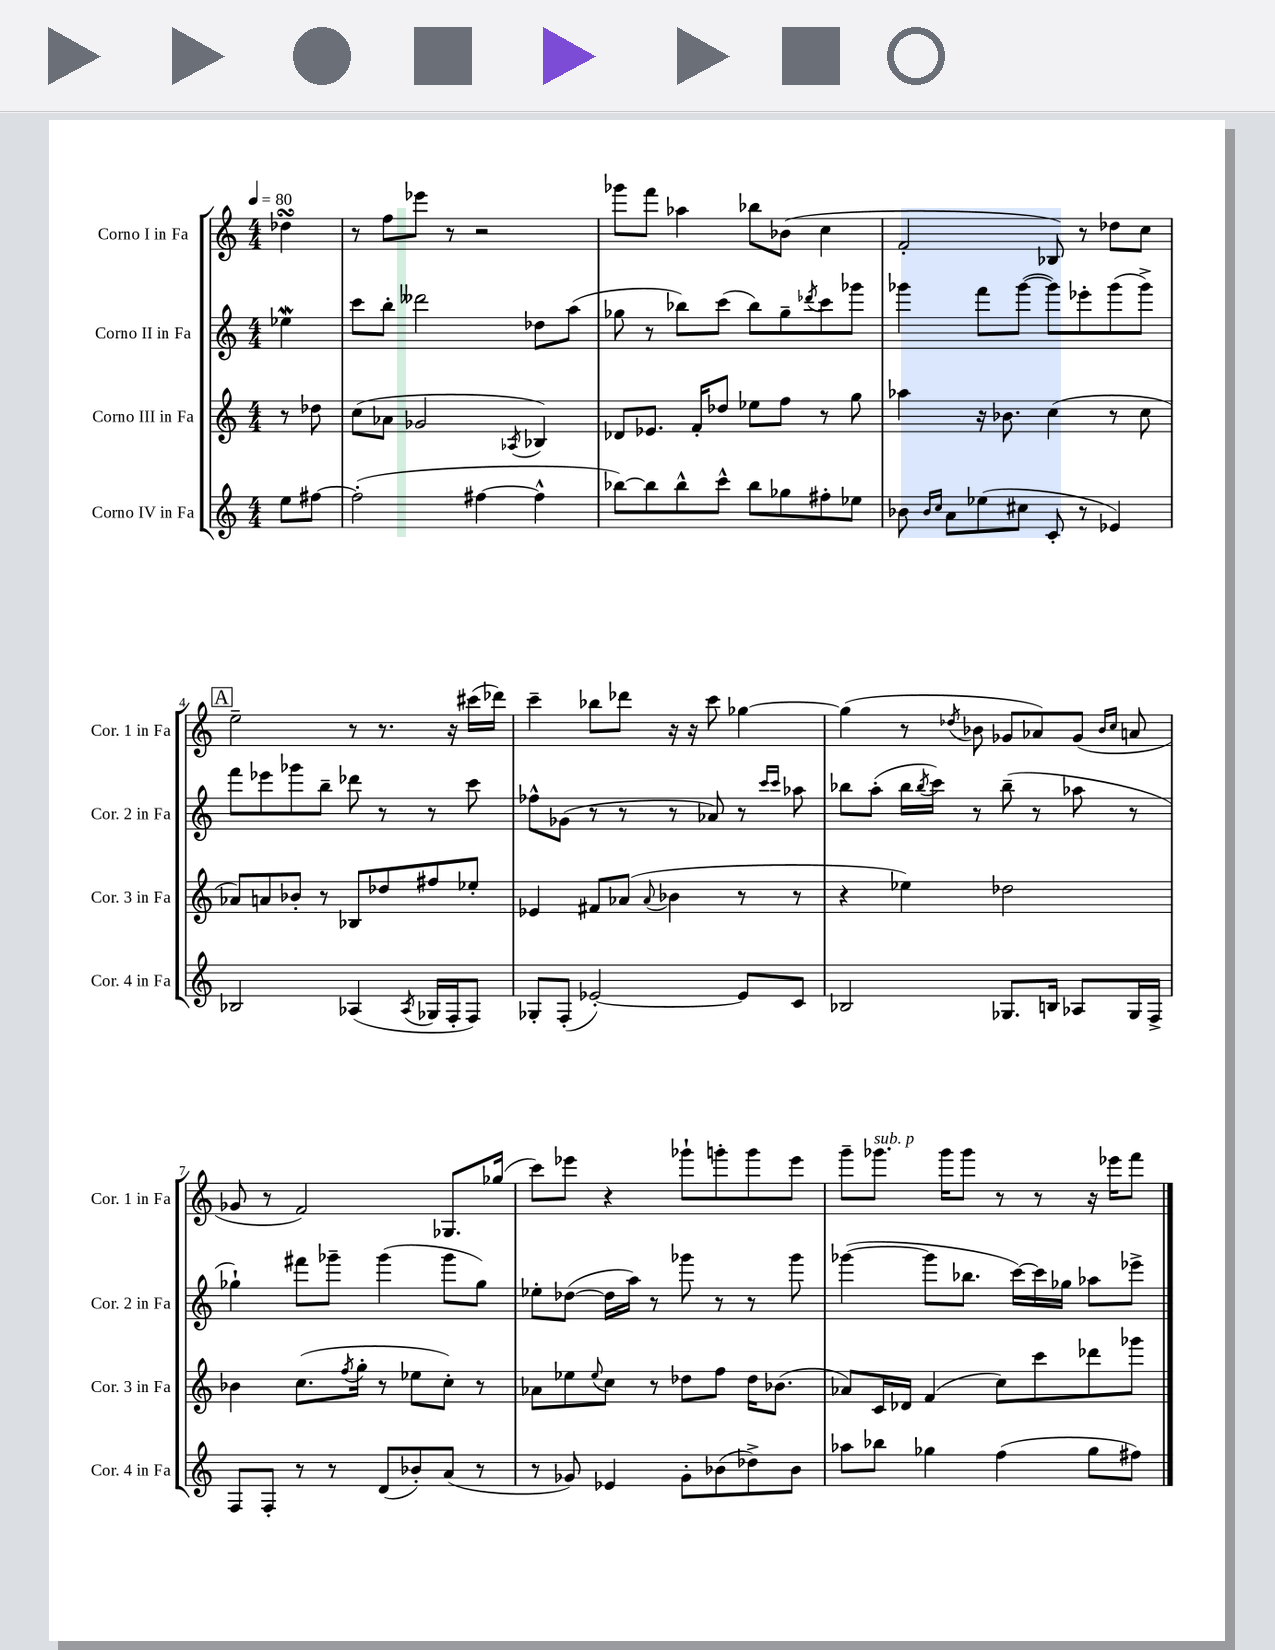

**kern	**kern	**kern	**kern
*staff4	*staff3	*staff2	*staff1
*clefG2	*clefG2	*clefG2	*clefG2
*k[]	*k[]	*k[]	*k[]
*M4/4	*M4/4	*M4/4	*M4/4
*MM80	*MM80	*MM80	*MM80
8ee	8r	4ee-	4dd-
[8ff#	8dd-	.	.
=	=	=	=
(2ff#']	(8cc	8ccc	8r
.	8a-	8bb'	8ff
.	2g-	2ddd--	8eee-
.	.	.	8r
[4ff#	.	.	2r
.	8qA-	.	.
4ff#^^]	4B-)	8dd-	.
.	.	(8aa	.
=	=	=	=
[8bb-)	8d-	8gg-	8ggg-
8bb-]	8.e-	8r	8fff
8bb-^^	.	8bb-)	4aa-
.	16f'	.	.
8ccc^^	8dd-	(8ccc	.
8bb-	8ee-	8bb-)	8bb-
8gg-	8ff	8gg-~	(8b-
.	.	8qddd-	.
8ff#'	8r	8ccc	4cc
8ee-	8gg	8ggg-	.
=	=	=	=
8b-	4aa-	4ggg-	2f'
16qqb-	.	.	.
16qqcc	.	.	.
8a	.	.	.
(8ee-	16r	8fff	.
.	8.b-	.	.
8cc#	.	([8ggg-	.
8c'	(4cc	8ggg-])	8B-)
8r	.	8eee-'	8r
4e-)	8r	(8ggg-	8dd-
.	8cc	8ggg-^)	8cc
=	=	=	=
2B-	8a-)	8fff	2ee~
.	8a	8eee-	.
.	8b-'	8ggg-	.
.	8r	8bb~	.
(4A-	8B-	8ddd-	8r
.	8dd-	8r	8.r
8qA-	.	.	.
16G-	8ff#	8r	.
16F'	.	.	16r
8F)	8ee-'	8ccc	(16ccc#
.	.	.	16ddd-)
=	=	=	=
8G-'	4e-	8ff-^^	4ccc~
(8F'	.	(8g-	.
[2e-')	8f#	8r	8bb-
.	(8a-	8r	8ddd-
.	8qqa-	.	.
.	4b-	8r	16r
.	.	.	16r
.	.	8a-)	8ccc
8e-]	8r	8r	[4gg-
.	.	16qqccc	.
.	.	16qqccc	.
8c	8r	8aa-	.
=	=	=	=
2B-	4r	8bb-	(4gg-]
.	.	(8aa'	.
.	4ee-)	16bb-	8r
.	.	8qbb-	.
.	.	16ccc)	.
.	.	.	8qdd-
.	.	8r	8b-
8.G-	2dd-	(8bb-~	8g-
.	.	8r	8a-)
16B	.	.	.
8A-	.	8aa-	(8g-
.	.	.	16qqb-
.	.	.	16qqcc
16G-	.	8r	8a
16F^	.	.	.
=	=	=	=
8F	4b-	4gg-`)	8g-
8F'	.	.	8r
8r	(8.cc	8fff#	2f)
8r	.	8ggg-~	.
.	8qff	.	.
.	16gg'	.	.
(8d	8r	(4ggg-	.
8b-')	8ee-	.	.
(8a	8cc')	8ggg-	8.G-
8r	8r	8gg-)	.
.	.	.	(16gg-
=	=	=	=
8r	8a-	8ee-'	8ccc)
8g-)	8ee-	([8dd-	8eee-
.	8qqee-	.	.
4e-	8cc	16dd-]	4r
.	.	16aa)	.
.	8r	8r	.
8g-'	8dd-	8ggg-	8ggg-`
(8b-	8ff	8r	8ggg'
8dd-^)	16dd-	8r	8ggg
.	(8.b-	.	.
8b-	.	8ggg-	8eee-
=	=	=	=
8aa-	8a-)	([4ggg-	8ggg~
8bb-	16c	.	8.ggg-
.	16d-	.	.
4gg-	(4f	8ggg-]	.
.	.	.	16ggg-
.	.	8.bb-	8ggg-
(4ff	8cc)	.	8r
.	.	[16ccc)	.
.	8ccc	16ccc]	8r
.	.	16gg-	.
8gg-	8ddd-	8aa-	16r
.	.	.	16eee-
8ff#)	8ggg-	8eee-^	8fff
==	==	==	==
*-	*-	*-	*-
